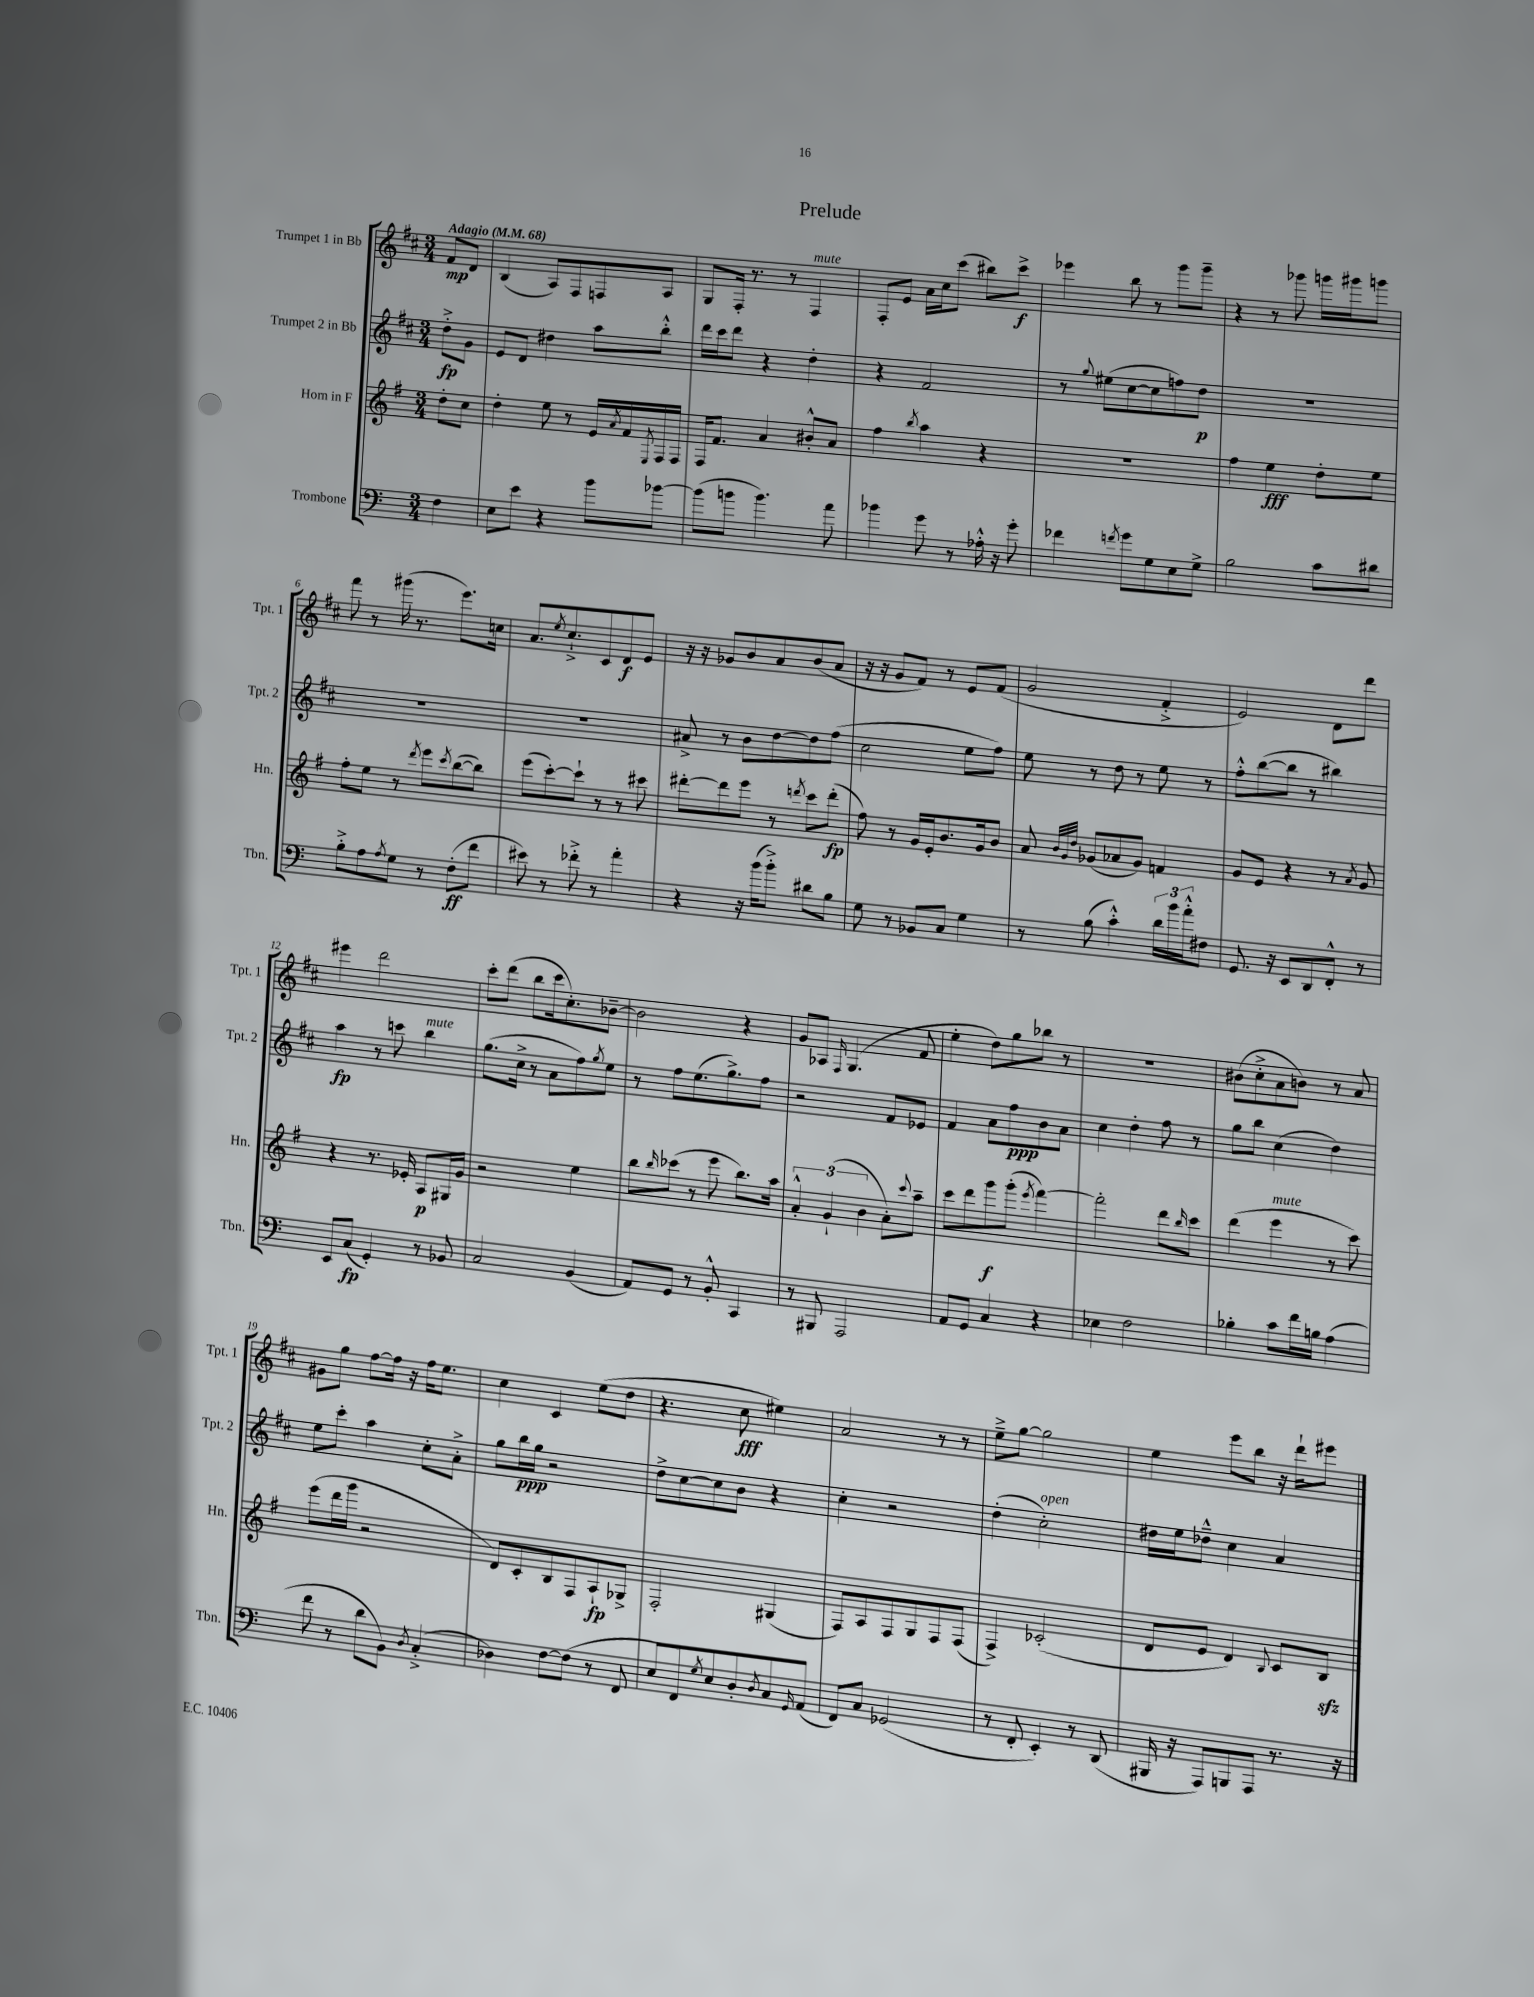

**kern	**kern	**kern	**kern
*staff4	*staff3	*staff2	*staff1
*clefF4	*clefG2	*clefG2	*clefG2
*k[]	*k[f#]	*k[f#c#]	*k[f#c#]
*M3/4	*M3/4	*M3/4	*M3/4
*MM68	*MM68	*MM68	*MM68
4F	8dd'	8dd'^	8f#
.	8cc	8g	8d
=	=	=	=
8E	4dd'	8e	(4B
8e	.	8d	.
4r	8ee	4dd#	8A)
.	8r	.	8F#
8b	16e	8aa	8F
.	8qa	.	.
.	16f#	.	.
.	8qE	.	.
[8b-	16F#	8bb'^^	8A
.	16F#	.	.
=	=	=	=
(8b-]	16F#	16ddd	8G
.	8.f#	16ccc#	.
8b	.	8ddd	16F#'
.	.	.	8.r
4.b)	4a	4r	.
.	.	.	8r
.	8b#'^^	4dd'	4F#
8a	8a	.	.
=	=	=	=
4b-	4ff#	4r	8F#'
.	.	.	8e
.	8qbb	.	.
8g	4aa	2f#	16a
.	.	.	16cc#
8r	.	.	(8ccc#
16A-'^^	4r	.	8bb#)
16r	.	.	.
8g'	.	.	8ccc#^
=	=	=	=
4f-	2.r	8r	4eee-
.	.	8qqgg	.
.	.	(8ee#	.
8qf	.	.	.
8g	.	[8cc#	8bb
8G	.	8cc#]	8r
8E	.	8ff)	8ggg
8G^	.	8dd	8ggg~
=	=	=	=
2B	4ff#	2.r	4r
.	4ee	.	8r
.	.	.	8ggg-
8c	8dd'	.	16ggg
.	.	.	16ggg#
8d#	8ee	.	8ggg
=	=	=	=
8B'^	8ff#'	2.r	8fff#
8A	8ee	.	8r
8qA	.	.	.
8G	8r	.	(16ggg#
.	.	.	8.r
.	8qddd	.	.
8r	8eee	.	.
.	8qccc	.	.
(8F'	([8bb	.	8.eee)
8f	8bb])	.	.
.	.	.	16cc
=	=	=	=
8e#)	(8eee	2.r	8.a
8r	[8ccc')	.	.
.	.	.	8qee
.	.	.	8.cc#`^
8f-'^	8ccc`]	.	.
8r	8r	.	8c#
4a'	8r	.	8d
.	8ccc#	.	8e
=	=	=	=
4r	[8ddd#'	8a#^	16r
.	.	.	16r
.	8ddd#]	8r	8g-
16r	8eee	8b	8b
(16b	.	.	.
8b'^)	8r	[8dd	8a
.	8qddd	.	.
8d#	8ccc	8dd]	(8b
8B	(8ddd'	(8ff#	8a
=	=	=	=
8G	8ff#)	2cc#	16r
.	.	.	16r
8r	8r	.	8g
8BB-	16g	.	8f#)
.	16e'	.	.
8C	8.b	.	8r
4G	.	8ee	8e
.	16g	.	.
.	8b	8ff#)	(8f#
=	=	=	=
8r	8a	8ee	2g
.	32qqb	.	.
.	32qqg	.	.
.	32qqdd	.	.
(8B	(8g-	8r	.
4c'^^)	8a-	8dd	.
.	8g-)	8r	.
24d	4f	8ee	4f#'^
24b	.	.	.
24a'^^	.	.	.
8F#	.	8r	.
=	=	=	=
8.GG	8g	8ff#'^^	2e)
.	8e	([8bb	.
16r	.	.	.
8EE	4r	8bb]	.
8DD	.	8r	.
8FF'^^	8r	4bb#)	8d
.	8qa	.	.
8r	8g	.	8ddd
=	=	=	=
8EE	4r	4aa	4eee#
(8C	.	.	.
4GG')	8.r	8r	2ddd
.	.	8ccc	.
.	16e-'	.	.
8r	8A	4bb	.
8BB-	16G#	.	.
.	16g	.	.
=	=	=	=
2C	2r	(8.gg	8ccc#'
.	.	.	(8ddd
.	.	16cc#^	.
.	.	8r	8bb
.	.	8a	16ccc#
.	.	.	8.cc#')
(4BB	4ee	8ff#)	.
.	.	8qgg	.
.	.	8ee	[8b-~
=	=	=	=
8AA)	8bb	8r	2b-]
.	16qqbb	.	.
8GG	(8ccc-	8ff#	.
8r	8r	(8.ee	.
8BB'^^	8eee	.	.
.	.	8.gg^)	.
4CC	8.bb)	.	4r
.	.	8ff#	.
.	16aa	.	.
=	=	=	=
8r	6a'^^	2r	8g
8BBB#	.	.	8A-
.	(6g`	.	.
.	.	.	16qqF#
2AAA	.	.	(4.G
.	6b	.	.
.	8a')	8f#	.
.	8qqccc	.	.
.	8aa~	8e-	8f#
=	=	=	=
8AA	8ccc	4f#	4ee'
8GG	8ddd	.	.
4C	8ggg	8a	8dd)
.	(8ggg'	8ff#	8gg
.	8qeee	.	.
4r	[4fff#)	8b	8bb-
.	.	8a	8r
=	=	=	=
4E-	2fff#']	4cc#	2.r
2F	.	4dd'	.
.	8ddd	8ff#	.
.	16qqbb	.	.
.	8ccc	8r	.
=	=	=	=
4B-'	(4ddd	8gg	(8b#
.	.	8bb	8cc#'^
8c	4eee	(4cc#	8a
16f	.	.	8b)
16B	.	.	.
(4A	8r	4dd)	8r
.	8ccc)	.	8a
=	=	=	=
8f	(8eee	8ee	8g#
8r	16ddd	8ccc#'	8gg
.	16ggg	.	.
8d	2r	4aa	[8ff#
8BB)	.	.	16ff#]
.	.	.	16r
8qD	.	.	.
(4C'^	.	8cc#'	16ff#
.	.	.	8.ee
.	.	8a'^	.
=	=	=	=
4D-)	8d)	8gg	4cc#
.	8c'	16bb	.
.	.	16gg	.
[8F	8B	2r	4c#
(8F]	8F#	.	.
8r	8A`	.	(8ee
8FF	8G-^	.	8dd
=	=	=	=
8E	2F#'	8dd^	4.r
8FF)	.	[8cc#	.
8qG	.	.	.
8E	.	8cc#]	.
8D'	.	8b	8cc#
8qD	.	.	.
8C	(4G#	4r	4ee#)
16qqGG	.	.	.
(8AA	.	.	.
=	=	=	=
8FF)	8F#)	4cc#'	2a
8C	8A	.	.
(2GG-	8F#	2r	.
.	8G	.	.
.	8F#	.	8r
.	(8F#	.	8r
=	=	=	=
8r	4F#^)	(4dd'	8ee~^
8FF'	.	.	[8gg
4EE')	(2c-'	2cc#')	2gg]
8r	.	.	.
(8DD	.	.	.
=	=	=	=
16BBB#	8d	16dd#	4ee
16r	.	16ee	.
8AAA)	8e	8dd-~^^	.
8BBB	4d)	4cc#	8eee
8AAA	.	.	8bb
.	8qqB	.	.
8.r	8c	4a	16r
.	.	.	16ddd`
.	8B	.	8eee#
16r	.	.	.
==	==	==	==
*-	*-	*-	*-
